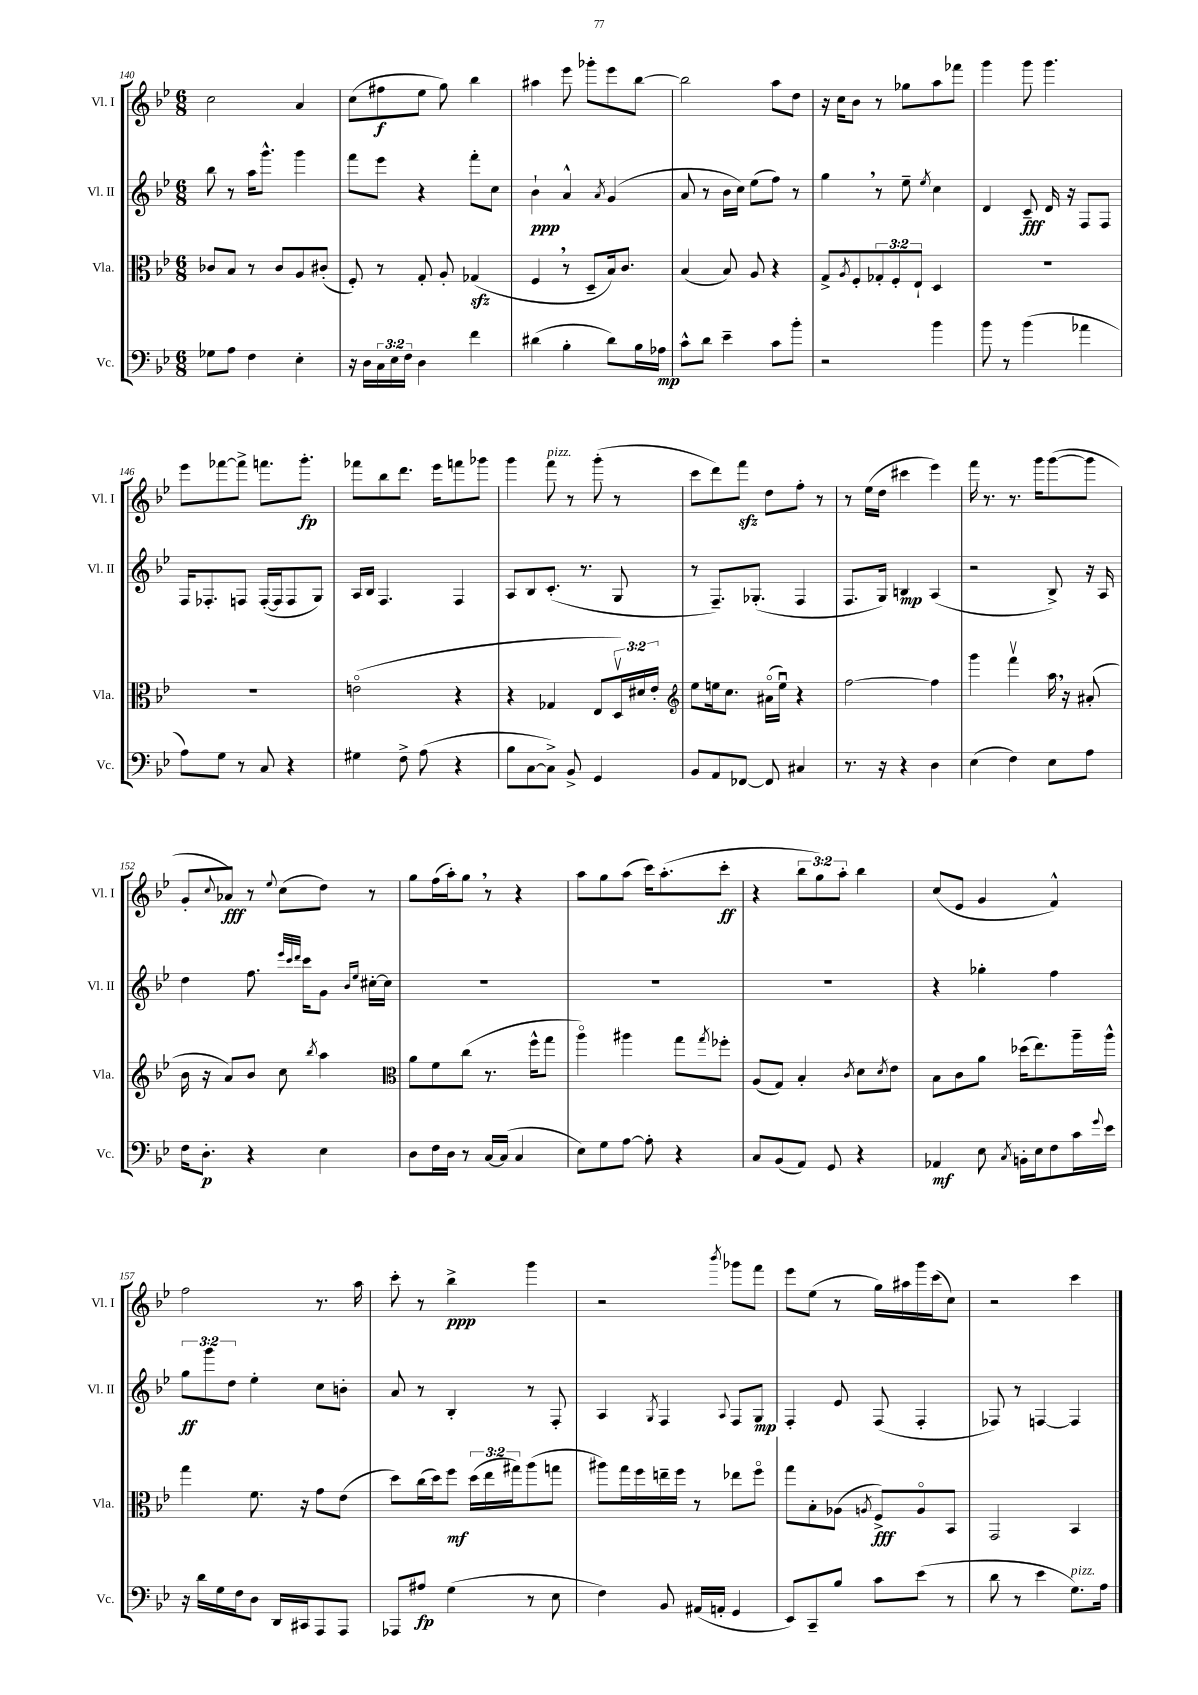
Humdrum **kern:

**kern	**kern	**kern	**kern
*staff4	*staff3	*staff2	*staff1
*clefF4	*clefC3	*clefG2	*clefG2
*k[b-e-]	*k[b-e-]	*k[b-e-]	*k[b-e-]
*M6/8	*M6/8	*M6/8	*M6/8
8G-	8c-	8bb-	2cc
8A	8B-	8r	.
4F	8r	16aa	.
.	.	8.ggg^^	.
.	8c-	.	.
4E-'	8A	4ggg	4a
.	(8c#'	.	.
=	=	=	=
16r	8F')	8fff	(8cc
16D	.	.	.
24C	8r	8eee-	8ff#
24E-	.	.	.
24F	.	.	.
4D	8G'	4r	8ee-
.	8A'	.	8gg)
4f	(4G-	8fff'	4bb-
.	.	8cc	.
=	=	=	=
(4d#	4F	4b-`	4aa#
4B-'	8r	4a^^	8eee-
.	8D~	.	8ggg-'
.	.	8qa	.
8d#)	16B-)	(4g	8eee-
.	8.c	.	.
16B-	.	.	[8bb-
16A-	.	.	.
=	=	=	=
8c^^	(4B-	8a	2bb-]
8d	.	8r	.
4e-~	8B-)	16b-	.
.	.	16cc)	.
.	8A	(8ee-	.
8c	4r	8ff)	8aa
8b-'	.	8r	8dd
=	=	=	=
2r	8G^	4gg	16r
.	.	.	16cc
.	8qA	.	.
.	8F'	.	8b-
.	12G-'	8r	8r
.	12F'	.	.
.	.	8ee-~	8gg-
.	12E-`	.	.
.	.	8qee-	.
4b-	4D	4cc	8aa
.	.	.	8fff-
=	=	=	=
8b-	2.r	4d	4ggg
8r	.	.	.
(4b-	.	8c~	8ggg
.	.	16d	4.ggg
.	.	16r	.
4a-	.	8F	.
.	.	8F	.
=	=	=	=
8A)	2.r	16F	8eee-
.	.	8.F-'	.
8G	.	.	[8fff-
8r	.	8F	8fff-^]
8C	.	([16F'	8.fff
.	.	16F]	.
4r	.	8F	.
.	.	.	8.ggg'
.	.	8G)	.
=	=	=	=
4G#	(2eo	16A	8fff-
.	.	16B-	.
.	.	4.F	8bb-
8F^	.	.	8.ddd
(8A	.	.	.
.	.	.	16eee-
4r	4r	4F	8fff
.	.	.	8ggg-
=	=	=	=
8B-	4r	8A	4ggg
[8C	.	8B-	.
8C^])	4G-	(8.c'	8fff
8BB-^	.	.	8r
.	.	8.r	.
4GG	8E-	.	(8ggg'
.	24Dv)	8G	8r
.	24d#	.	.
.	24e-'	.	.
=	=	=	=
*	*clefG2	*	*
8BB-	8ee-	8r	8ccc
8AA	16ee	8.F~)	8ddd)
.	8.cc	.	.
[8FF-	.	.	8fff
.	.	(8.G-'	.
8FF-]	(16a#o	.	8dd
.	16eeu)	.	.
4C#	4r	4F	8ff'
.	.	.	8r
=	=	=	=
8.r	[2ff	8.F	8r
.	.	.	(16ee-
16r	.	16G)	16dd
4r	.	4B	4ccc#
4D	4ff]	(4A	4eee-)
=	=	=	=
(4E-	4ggg	2r	16fff
.	.	.	8.r
4F)	4fffv	.	8.r
.	.	.	16ggg
8E-	16aa	8B-^)	([8ggg
.	16r	.	.
8A	(8a#'	16r	8ggg]
.	.	16A	.
=	=	=	=
16F	16b-	4dd	8g'
8.D'	16r	.	.
.	.	.	8qqcc
.	8a)	.	8a-)
4r	8b-	8.ff	8r
.	.	.	8qqee-
.	8cc	.	(8cc
.	.	32qqeee-	.
.	.	32qqccc	.
.	.	32qqddd	.
.	.	16ccc	.
.	8qbb-	.	.
4E-	4aa	8g	8dd)
.	.	16qqb-	.
.	.	16qqee-	.
.	.	[16cc#'	8r
.	.	16cc#]	.
=	=	=	=
*	*clefC3	*	*
8D	8a	2.r	8gg
16F	8f	.	(16ff
16D	.	.	16aa')
8r	(8cc	.	8gg
[16C	8.r	.	8r
(16C]	.	.	.
4C	.	.	4r
.	16ff^^	.	.
.	8gg	.	.
=	=	=	=
8E-)	4aao)	2.r	8aa
8G	.	.	8gg
[8A	4aa#	.	(8aa
8A']	.	.	16ccc)
.	.	.	(8.aa'
4r	8gg	.	.
.	8qgg	.	.
.	8ff-'	.	8ccc'
=	=	=	=
8C	(8A	2.r	4r
(8BB-	8G)	.	.
8AA)	4B-'	.	12bb-
.	.	.	12gg)
8GG	.	.	.
.	.	.	12aa'
.	8qc	.	.
4r	8d	.	4bb-
.	8qd	.	.
.	8e-	.	.
=	=	=	=
4AA-	8B-	4r	(8cc
.	8c	.	8e-
8E-	8a	4gg-'	4g
8qC	.	.	.
16BB'	(16dd-	.	.
16E-	8.ee-)	.	.
8F	.	4ff	4f^^)
16c	16aa~	.	.
8qqg	.	.	.
16e-	16aa^^	.	.
=	=	=	=
16r	4gg	12gg	2ff
16d	.	.	.
.	.	12ggg	.
16G	.	.	.
.	.	12dd	.
16F	.	.	.
8D	8.f	4ee-'	.
16DD	.	.	.
16CC#	16r	.	.
8AAA	8g	8cc	8.r
8AAA	(8e-	8b'	.
.	.	.	16aa
=	=	=	=
8AAA-	8dd)	8a	8ccc'
8A#	(16cc	8r	8r
.	16dd)	.	.
(4G	8ff	4B-'	4bb-^
.	(24dd	.	.
.	24ee-	.	.
.	24gg#)	.	.
8r	(8aa	8r	4ggg
8E-	8gg	8F'	.
=	=	=	=
4F)	8aa#)	4A	2r
.	16gg	.	.
.	16ff	.	.
.	.	8qG	.
8BB-	16ee~	4F	.
.	16ff	.	.
(16AA#	8r	.	.
16AA'	.	.	.
.	.	8qqA	8qbbb-
4GG	8ee-	8F	8ggg-
.	8ffo	8G	8fff
=	=	=	=
8EE-)	8gg	4F'	8eee-
8CC~	8B-'	.	(8ee-
8B-	(8A-	8e-	8r
.	8qA	.	.
8c	8F^)	(8F	16gg)
.	.	.	16aa#
(8e-	8Ao	4F'	16ggg
.	.	.	(16ccc
8r	8BB-	.	8cc)
=	=	=	=
8d	2GG	8F-)	2r
8r	.	8r	.
4e-	.	[4F	.
8.G)	4BB-	4F]	4ccc
16A	.	.	.
==	==	==	==
*-	*-	*-	*-
